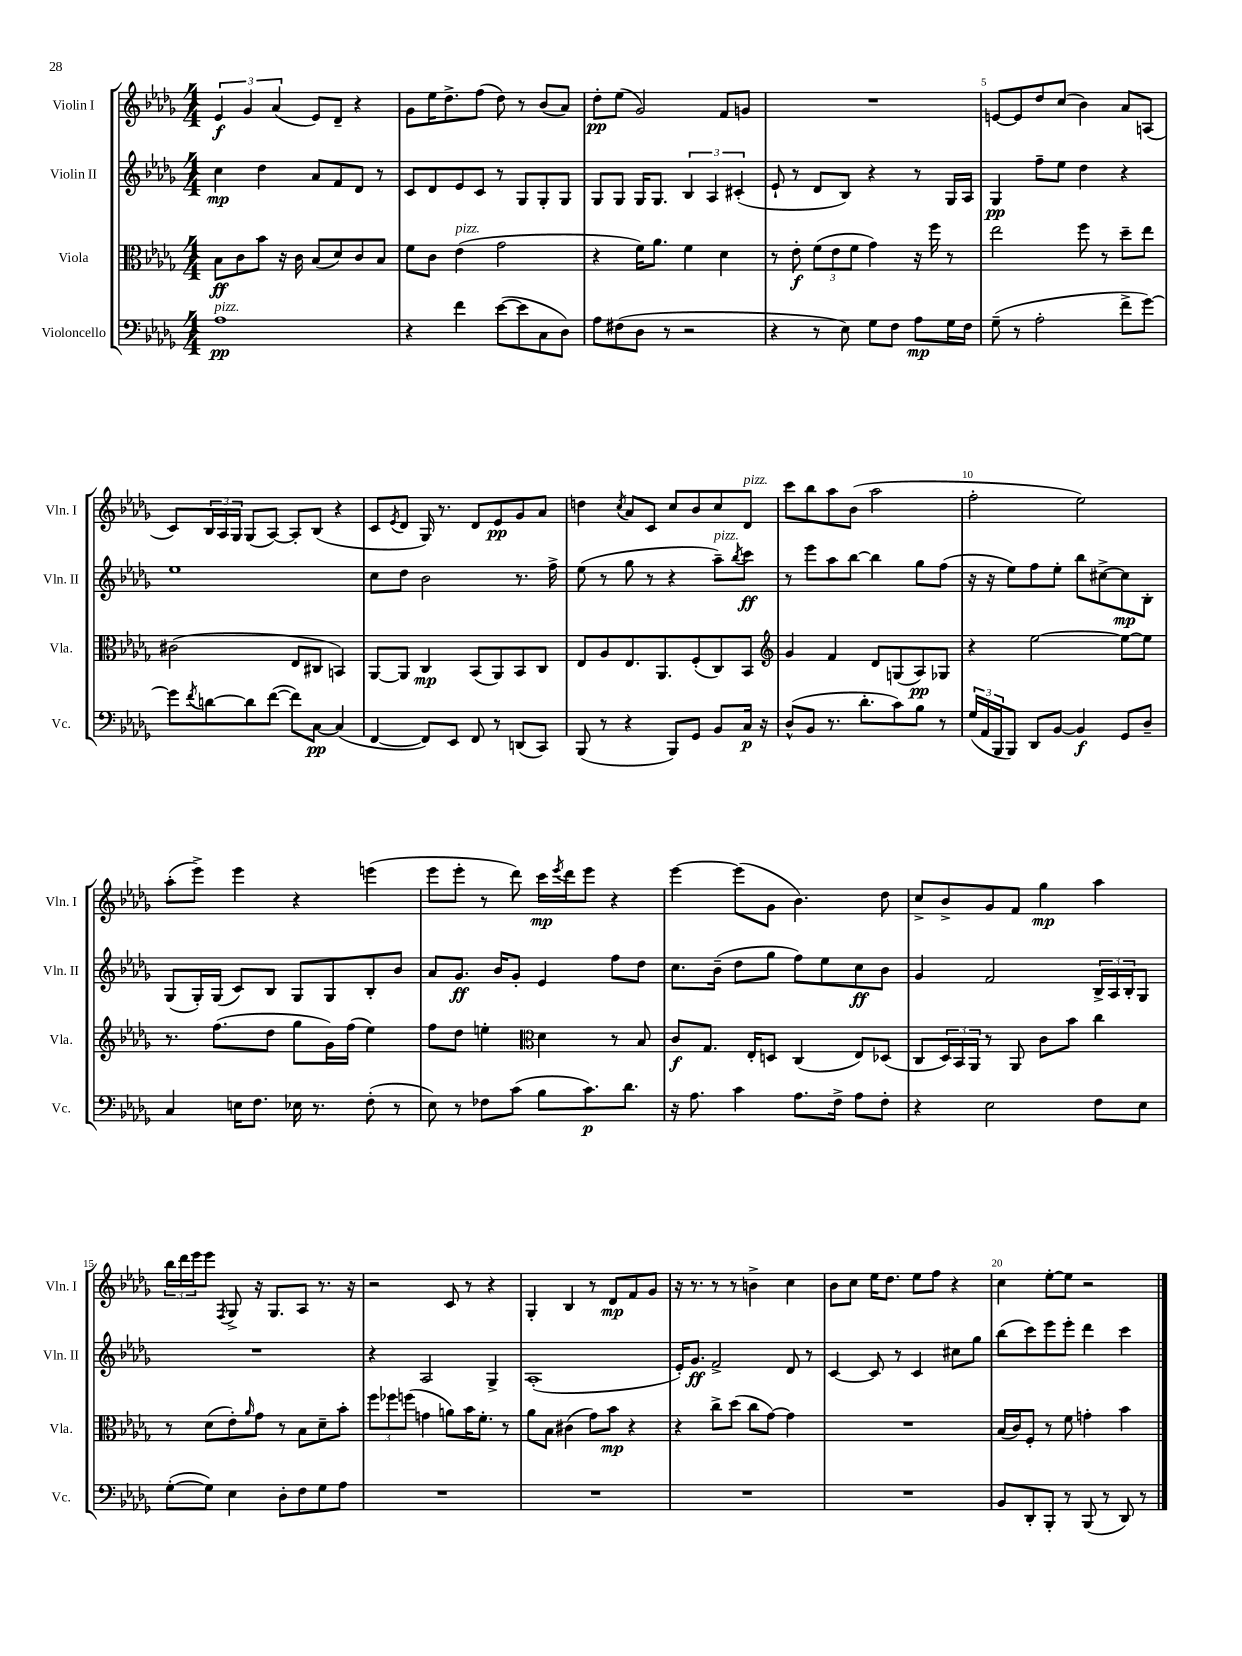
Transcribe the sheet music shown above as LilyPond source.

<<
\new StaffGroup <<
\new Staff = "s0" \with { instrumentName = "Violin I" shortInstrumentName = "Vln. I" } {
    \clef treble \key des \major \numericTimeSignature \time 4/4
    \tuplet 3/2 { ees'4\f ges'4 aes'4( } ees'8) des'8-- r4 |
    ges'8 ees''16 des''8.-> f''8( des''8) r8 bes'8( aes'8) |
    des''8-.\pp ees''8( ges'2) f'8 g'8 |
    R1 |
    e'8~ e'8 des''8 c''8( bes'4) aes'8 a8( |
    c'8) \tuplet 3/2 { bes16 aes16 ges16 } ges8( aes8~) aes8-. bes8( r4 |
    c'8 \acciaccatura { ees'8 } des'8 ges16) r8. des'8 ees'8\pp ges'8 aes'8 |
    d''4 \acciaccatura { c''8 } aes'8 c'8 c''8 bes'8 c''8 des'8^\markup { \italic "pizz." } |
    c'''8 bes''8 aes''8 bes'8( aes''2 |
    f''2-. ees''2) |
    aes''8-.( ees'''8->) ees'''4 r4 e'''4( |
    ees'''8 ees'''8-. r8 des'''8) c'''16\mp \acciaccatura { ees'''8 } des'''16 ees'''8 r4 |
    ees'''4~ ees'''8( ges'8 bes'4.) des''8 |
    c''8-> bes'8-> ges'8 f'8 ges''4\mp aes''4 |
    \tuplet 3/2 { bes''16 des'''16 ees'''16 } ees'''8 \acciaccatura { f8 } ges8-> r16 ges8. aes8 r8. r16 |
    r2 c'8 r8 r4 |
    ges4-. bes4 r8 des'8\mp f'8 ges'8 |
    r16 r8. r8 r8 b'4-> c''4 |
    bes'8 c''8 ees''16 des''8. ees''8 f''8 r4 |
    c''4 ees''8~-. ees''8 r2 \bar "|." |
}
\new Staff = "s1" \with { instrumentName = "Violin II" shortInstrumentName = "Vln. II" } {
    \clef treble \key des \major \numericTimeSignature \time 4/4
    c''4\mp des''4 aes'8 f'8 des'8 r8 |
    c'8 des'8 ees'8 c'8 r8 ges8 ges8-. ges8 |
    ges8 ges8 ges16 ges8. \tuplet 3/2 { bes4 aes4 cis'4-.( } |
    ees'8-! r8 des'8 bes8) r4 r8 ges16 aes16 |
    ges4\pp f''8-- ees''8 des''4 r4 |
    ees''1 |
    c''8 des''8 bes'2 r8. f''16-> |
    ees''8( r8 ges''8 r8 r4 aes''8--^\markup { \italic "pizz." }) \acciaccatura { bes''8 } c'''8\ff |
    r8 ees'''8 aes''8 bes''8~ bes''4 ges''8 f''8( |
    r16 r16 ees''8) f''8 ees''8-. bes''8 cis''8~-> cis''8\mp bes8-. |
    ges8( ges16-.) ges16( c'8) bes8 ges8 ges8 bes8-. bes'8 |
    aes'8 ges'8.\ff bes'16 ges'8-. ees'4 f''8 des''8 |
    c''8. bes'16--( des''8 ges''8 f''8) ees''8 c''8\ff bes'8 |
    ges'4 f'2 \tuplet 3/2 { bes16-> aes16 bes16-. } ges8 |
    R1 |
    r4 aes2 ges4-> |
    aes1-.( |
    ees'16-.) ges'8.\ff f'2-> des'8 r8 |
    c'4~ c'8 r8 c'4 cis''8 ges''8 |
    bes''8( c'''8) ees'''8 ees'''8-. des'''4 c'''4 \bar "|." |
}
\new Staff = "s2" \with { instrumentName = "Viola" shortInstrumentName = "Vla." } {
    \clef alto \key des \major \numericTimeSignature \time 4/4
    bes8\ff c'8 bes'8 r16 c'16 bes8( des'8) c'8 bes8 |
    f'8 c'8 ees'4^\markup { \italic "pizz." }( ges'2 |
    r4 f'16) aes'8. f'4 des'4 |
    r8 ees'8-.\f \tuplet 3/2 { f'8( ees'8 f'8 } ges'4) r16 f''16 r8 |
    ees''2 f''8 r8 des''8-- ees''8 |
    cis'2( ees8 cis8 b,4) |
    aes,8~ aes,8 c4\mp bes,8( aes,8) bes,8 c8 |
    ees8 aes8 ees8. aes,8. f8-.( c8) bes,8 |
    \clef treble ges'4 f'4 des'8 g8( aes8\pp) ges8 |
    r4 ees''2~ ees''8~ ees''8 |
    r8. f''8.( des''8 ges''8 ges'16) f''16( ees''4) |
    f''8 des''8 e''4-. \clef alto des'4 r8 bes8 |
    c'8\f ges8. ees16-. d8 c4( ees8) des8( |
    c8 \tuplet 3/2 { des16) bes,16 aes,16 } r8 aes,8 c'8 bes'8 c''4 |
    r8 des'8( ees'8-.) \grace { aes'16 } ges'8 r8 bes8 des'8-- bes'8-. |
    \tuplet 3/2 { f''8 fes''8 f''8( } g'4 a'8) bes'16 f'8.-. r8 |
    aes'8 bes8 cis'4( ges'8) bes'8\mp r4 |
    r4 c''8-> des''8( c''8 ges'8~) ges'4 |
    R1 |
    bes16( c'16) f8-. r8 f'8 g'4-. bes'4 \bar "|." |
}
\new Staff = "s3" \with { instrumentName = "Violoncello" shortInstrumentName = "Vc." } {
    \clef bass \key des \major \numericTimeSignature \time 4/4
    aes1\pp^\markup { \italic "pizz." } |
    r4 f'4 ees'8~( ees'8 c8 des8) |
    aes8 fis8( des8 r8 r2 |
    r4 r8 ees8) ges8 f8 aes8\mp ges16 f16 |
    ges8--( r8 aes2-. f'8-> ges'8~) |
    ges'8 \acciaccatura { f'8 } d'8~ d'8 f'8~( f'8) c8~\pp c4( |
    f,4~ f,8) ees,8 f,8 r8 d,8( c,8) |
    bes,,8( r8 r4 bes,,8) ges,8 bes,8 c16\p r16 |
    des8-^( bes,8 r8. des'8.-. c'8) bes8 r8 |
    \tuplet 3/2 { ges16( aes,16 bes,,16 } bes,,8) des,8 bes,8~ bes,4\f ges,8 des8-- |
    c4 e16 f8. ees16 r8. f8-.( r8 |
    ees8) r8 fes8 c'8( bes8 c'8.\p) des'8. |
    r16 aes8. c'4 aes8. f16-> aes8 f8-. |
    r4 ees2 f8 ees8 |
    ges8~-.( ges8) ees4 des8-. f8 ges8 aes8 |
    R1 |
    R1 |
    R1 |
    R1 |
    bes,8 des,8-. bes,,8-. r8 bes,,8( r8 des,8) r8 \bar "|." |
}
>>
>>
\layout { \context { \Score \override BarNumber.break-visibility = ##(#f #t #t) barNumberVisibility = #(every-nth-bar-number-visible 5) } }
